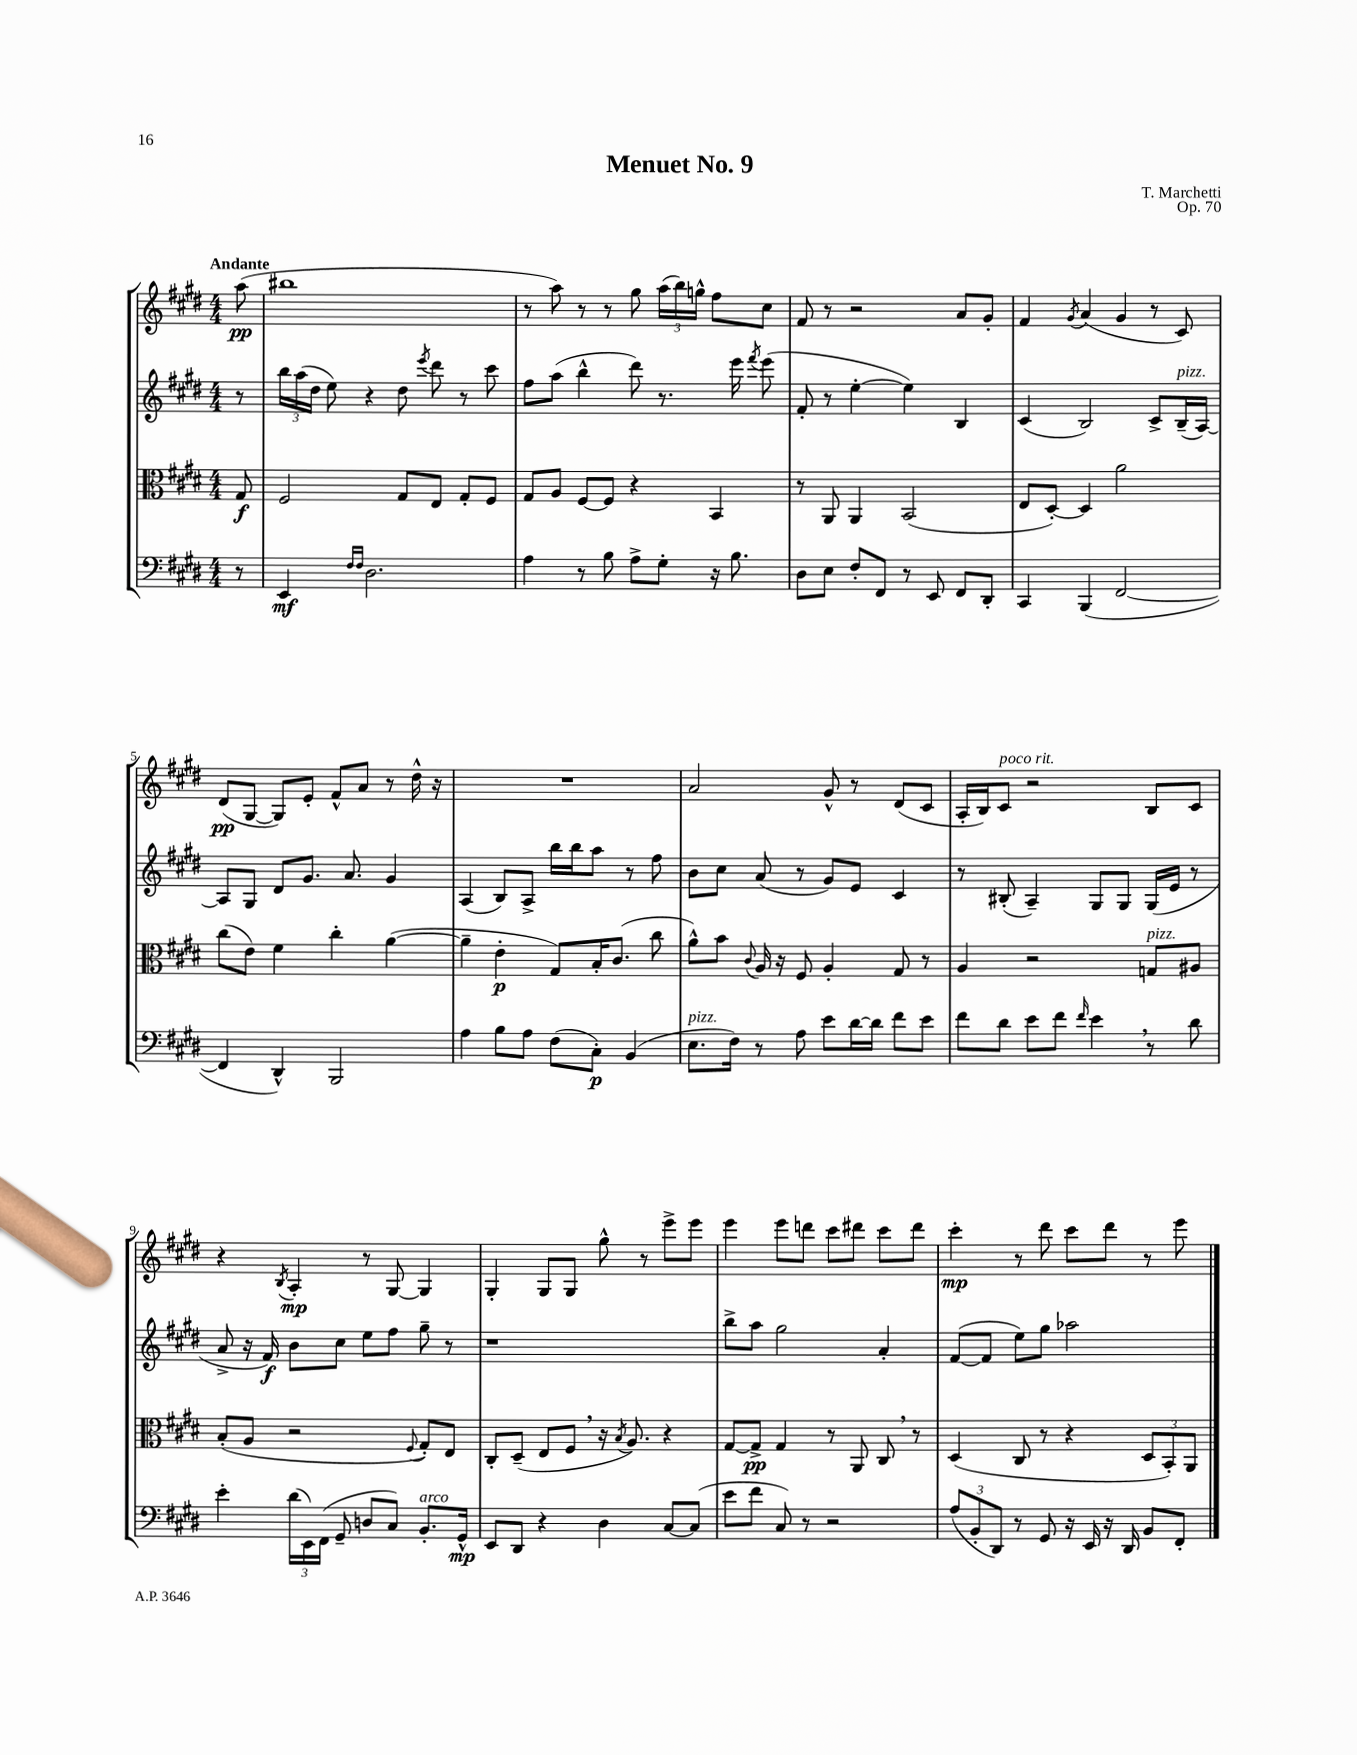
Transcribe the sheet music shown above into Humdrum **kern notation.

**kern	**kern	**kern	**kern
*staff4	*staff3	*staff2	*staff1
*clefF4	*clefC3	*clefG2	*clefG2
*k[f#c#g#d#]	*k[f#c#g#d#]	*k[f#c#g#d#]	*k[f#c#g#d#]
*M4/4	*M4/4	*M4/4	*M4/4
8r	8G#	8r	(8aa
=	=	=	=
4EE	2F#	24bb	1bb#
.	.	(24aa	.
.	.	24dd#	.
.	.	8ee)	.
16qqF#	.	.	.
16qqF#	.	.	.
2.D#	.	4r	.
.	8G#	8dd#	.
.	.	8qeee	.
.	8E	8ddd#	.
.	8G#'	8r	.
.	8F#	8ccc#	.
=	=	=	=
4A	8G#	8ff#	8r
.	8A	(8aa	8aa)
8r	[8F#	4bb^^	8r
8B	8F#]	.	8r
8A^	4r	8ddd#)	8gg#
8G#'	.	8.r	(24aa
.	.	.	24bb)
.	.	.	24gg^^
16r	4BB	.	8ff#
8.B	.	16eee	.
.	.	8qfff#	.
.	.	(8eee	8cc#
=	=	=	=
8D#	8r	8f#'	8f#
8E	8AA	8r	8r
8F#'	4AA	[4ee'	2r
8FF#	.	.	.
8r	(2BB	4ee])	.
8EE	.	.	.
8FF#	.	4B	8a
8DD#'	.	.	8g#'
=	=	=	=
4CC#	8E	(4c#	4f#
.	[8D#')	.	.
.	.	.	8qg#
(4BBB	4D#]	2B)	(4a
[2FF#	2a	.	4g#
.	.	8c#^	8r
.	.	(16B~	8c#)
.	.	[16A)	.
=	=	=	=
4FF#]	(8cc#	8A]	(8d#
.	8e)	8G#	[8G#
4DD#^^)	4f#	8d#	8G#])
.	.	8.g#	8e'
2BBB	4cc#'	.	8f#^^
.	.	8.a	.
.	.	.	8a
.	([4a	4g#	8r
.	.	.	16dd#^^
.	.	.	16r
=	=	=	=
4A	4a~]	(4A	1r
8B	4e'	8B)	.
8A	.	8A^	.
(8F#	8G#)	16bb	.
.	.	16bb	.
8C#')	16B'	8aa	.
.	(8.c#	.	.
(4BB	.	8r	.
.	8cc#	8ff#	.
=	=	=	=
8.E	8a^^)	8b	2a
.	8b	8cc#	.
16F#)	.	.	.
.	8qqc#	.	.
8r	16A	(8a	.
.	16r	.	.
8A	8F#	8r	.
8e	4A'	8g#)	8g#^^
[16d#	.	8e	8r
16d#]	.	.	.
8f#	8G#	4c#	(8d#
8e	8r	.	8c#
=	=	=	=
8f#	4A	8r	16A'
.	.	.	16B)
8d#	.	(8B#'	8c#
8e	2r	4A~)	2r
8f#	.	.	.
16qqf#	.	.	.
4e	.	8G#	.
.	.	8G#	.
8r	8G	(16G#	8B
.	.	16e	.
8d#	8A#	8r	8c#
=	=	=	=
4e'	(8B'	8a^	4r
.	8A	16r	.
.	.	16f#)	.
.	.	.	8qB
(24d#	2r	8b	4A'
24EE)	.	.	.
(24FF#	.	.	.
8GG#~	.	8cc#	.
8D	.	8ee	8r
8C#)	.	8ff#	[8G#
.	8qqF#	.	.
8.BB'	8G#')	8gg#~	4G#]
.	8E	8r	.
16GG#^^	.	.	.
=	=	=	=
8EE	8C#'	1r	4G#'
8DD#	(8D#~	.	.
4r	8E	.	8G#
.	8F#	.	8G#
4D#	16r	.	8gg#^^
.	8qB	.	.
.	8.A)	.	.
.	.	.	8r
[8C#	4r	.	8eee^
(8C#]	.	.	8eee
=	=	=	=
8e	[8G#	8bb^	4eee
8f#	8G#^]	8aa	.
8C#)	4G#	2gg#	8eee
8r	.	.	8ddd
2r	8r	.	8ccc#
.	8AA	.	8ddd#
.	8C#	4a'	8ccc#
.	8r	.	8ddd#
=	=	=	=
(12A	(4D#	([8f#	4ccc#'
12BB'	.	.	.
.	.	8f#]	.
12DD#)	.	.	.
8r	8C#	8ee)	8r
8GG#	8r	8gg#	8ddd#
16r	4r	2aa-	8ccc#
16EE	.	.	.
16r	.	.	8ddd#
16DD#	.	.	.
8BB	12D#	.	8r
.	12BB')	.	.
8FF#'	.	.	8eee
.	12AA	.	.
==	==	==	==
*-	*-	*-	*-
